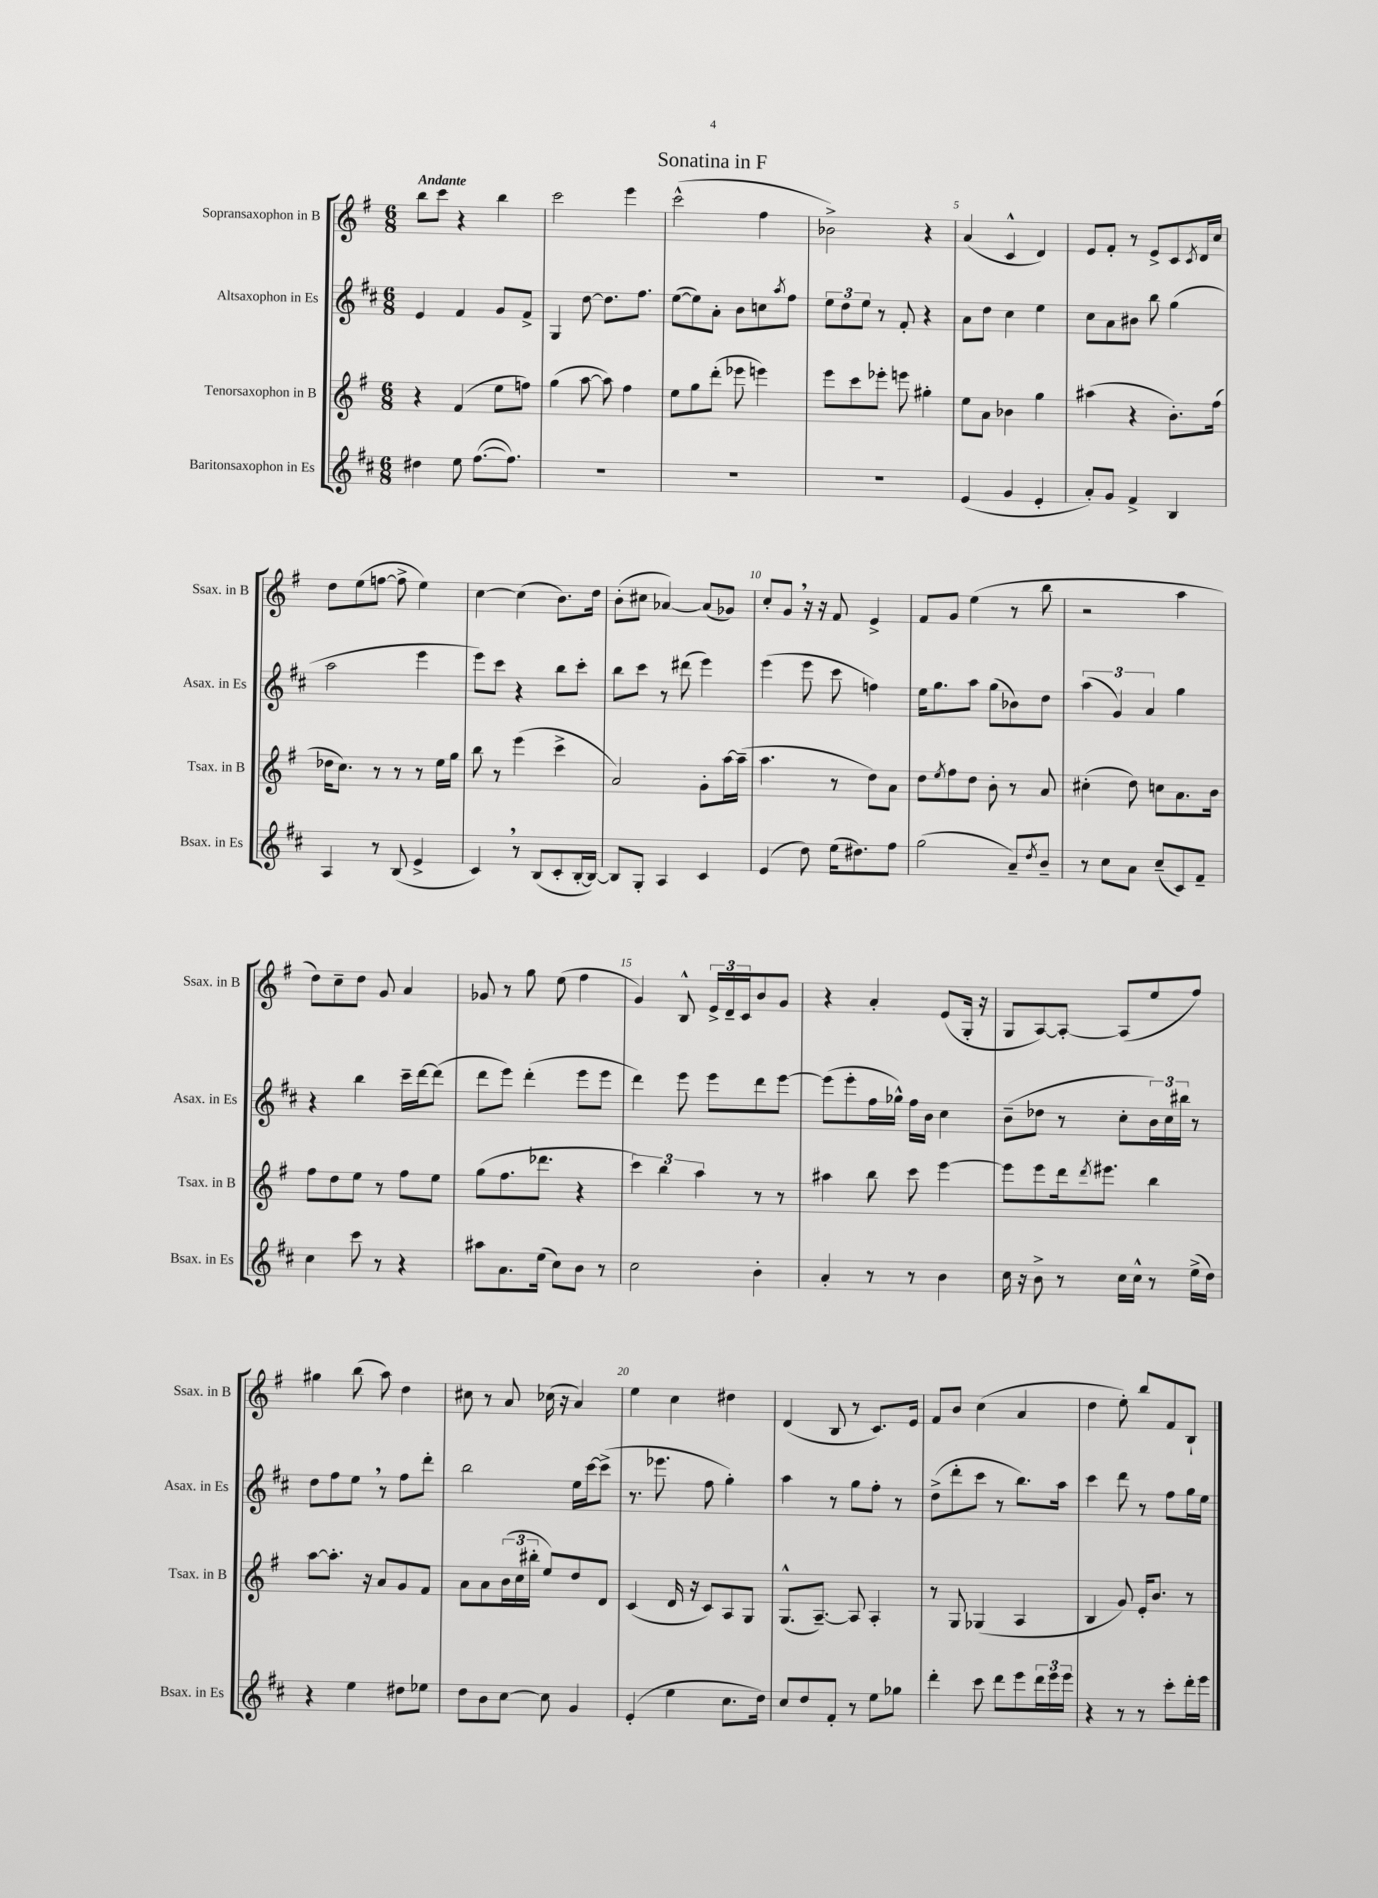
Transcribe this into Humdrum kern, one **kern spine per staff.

**kern	**kern	**kern	**kern
*part4	*part3	*part2	*part1
*staff4	*staff3	*staff2	*staff1
*I"Baritonsaxophon in Es	*I"Tenorsaxophon in B	*I"Altsaxophon in Es	*I"Sopransaxophon in B
*I'Bsax. in Es	*I'Tsax. in B	*I'Asax. in Es	*I'Ssax. in B
*clefG2	*clefG2	*clefG2	*clefG2
*k[f#c#]	*k[f#]	*k[f#c#]	*k[f#]
*M6/8	*M6/8	*M6/8	*M6/8
=1	=1	=1	=1
!	!	!	!LO:TX:a:B:t=Andante
4dd#X\	4r	4e/	8bb\L
.	.	.	8ccc\J
8ee\	(4f#/	4f#/	4r
([8.ff#\L	.	.	.
.	8ee\L	8g/L	4bb\
8.ff#\J])	.	.	.
.	8ffn\J)	8f#^/J	.
=2	=2	=2	=2
2.r	(4gg\	4G/	2ccc\
.	[8aa\	[8dd\	.
.	8aa\])	8.dd\L]	.
.	4ff#\	.	4eee\
.	.	8.ff#\J	.
=3	=3	=3	=3
2.r	8ee\L	([8ee\L	(2ccc^^\
.	8gg\	8ee\])	.
.	(8ddd'\J	8a'\J	.
.	8eee-X\	8b\L	.
.	4eeen\)	8ccn\	4ff#\
.	.	8qaa/	.
.	.	8ff#\J	.
=4	=4	=4	=4
2.r	8eee\L	12ee\L	2b-X^\)
.	.	12dd\	.
.	8ccc\	.	.
.	.	12ee\J	.
.	8eee-X'\J	8r	.
.	8eeen\	8f#'/	.
.	4gg#X'\	4r	4r
=5	=5	=5	=5
(4e/	8ee\L	8a\L	(4a/
.	8a\J	8dd\J	.
4g/	4b-X\	4cc#\	4c^^/
4e'/	4gg\	4ee\	4d/)
=6	=6	=6	=6
8a'/L)	(4aa#X\	8cc#\L	8e/L
8g/J	.	8a\	8f#'/J
4f#^/	4r	8b#X\J	8r
.	.	8bb\	8e^/L
4B/	8.b'\L)	(4gg\	8c/
.	.	.	8qc/
.	.	.	16d/L
.	(16ff#\Jk	.	16cc/JJ
!!LO:LB:g=z
=7	=7	=7	=7
4A/	16dd-X\KL	2aa\	8dd\L
.	8.cc\J)	.	.
.	.	.	(8ee\
8r	8r	.	[8ffn\J
(8B/	8r	.	8ff^\]
4e^/	8r	4eee\	4ee\)
.	16ee\LL	.	.
.	16gg\JJ	.	.
=8	=8	=8	=8
4c#,/)	8bb\	8eee\L)	[4cc\
.	8r	8ccc#\J	.
8r	(4eee\	4r	(4cc\]
(8B/L	.	.	.
8c#'/	4ccc^\	8bb\L	8.b\L)
[16B'/L	.	8ccc#'\J	.
16B/JJ_)	.	.	16dd\Jk
=9	=9	=9	=9
8B/L]	2a/)	8bb\L	(8b'\L
8G'/J	.	8ccc#\J	8cc#X\J
4A/	.	8r	[4a-X/)
.	.	(8ddd#X\	.
4c#/	8g'\L	4eee\)	(8a-/L]
.	[16aa\L	.	8g-X/J)
.	(16aa~\JJ]	.	.
=10	=10	=10	=10
(4e/	4.aa\	(4eee\	8cc'/L
.	.	.	8g,/J
8dd\)	.	8eee\	16r
.	.	.	16r
(16ee\KL	8r	8ccc#\	8f#/
8.dd#X\)	.	.	.
.	8dd\L)	4ffn\)	4e^/
8ff#\J	8a\J	.	.
=11	=11	=11	=11
(2gg\	8dd\L	16ee\KL	8f#/L
.	.	8.gg\	.
.	8qee/	.	.
.	8ff#\	.	8g/J
.	8dd\J	8aa\J	(4ee\
.	8b'\	(8gg\L	.
8a~/L)	8r	8b-X\)	8r
8qdd/	.	.	.
8b~/J	8a/	8dd\J	8bb\
=12	=12	=12	=12
8r	(4cc#X'\	(6aa\	2r
8cc#\L	.	.	.
.	.	6g/)	.
8a\J	8dd\)	.	.
.	.	6a/	.
(8cc#~/L	8ccn\L	.	.
8c#/)	8.a\	4gg\	4aa\
8f#~/J	.	.	.
.	16b\Jk	.	.
!!LO:LB:g=z
=13	=13	=13	=13
4cc#\	8ff#\L	4r	8dd\L)
.	8dd\	.	8cc~\
8ccc#\	8ee\J	4bb\	8dd\J
8r	8r	.	8g/
4r	8ff#\L	16ccc#~\LL	4a/
.	.	[16ddd\J	.
.	8ee\J	(8ddd\J]	.
=14	=14	=14	=14
8aa#X\L	(8gg\L	8ddd\L	8g-X/
8.a\	8.ff#\	8eee\J)	8r
.	.	(4ddd'\	8gg\
(16ee\Jk	8.ddd-X\J	.	.
8cc#\L)	.	.	(8ee\
8b\J	4r	8eee\L	4ff#\
8r	.	8eee\J	.
=15	=15	=15	=15
2cc#\	6ccc\)	4ddd\)	4g/)
.	6bb\	.	.
.	.	8eee\	8B^^/
.	6aa\	.	.
.	.	8eee\L	24e^/LL
.	.	.	24d~/
.	.	.	24c/J
4b'\	8r	8ddd\	8b/
.	8r	[8eee\J	8g/J
=16	=16	=16	=16
4a'/	4aa#X\	(8eee\L]	4r
.	.	8eee'\	.
8r	8bb\	16ff#\L	4a'/
.	.	16gg-X^^\JJ)	.
8r	8ccc\	16ff#\LL	.
.	.	16b\JJ	.
4b\	[4eee\	4cc#\	(8e/L
.	.	.	16G'/Jk
.	.	.	16r
=17	=17	=17	=17
16cc#\	8eee\L]	(8b~\L	8G/L
16r	.	.	.
8b^\	8eee\	8dd-X\J	[8A/)
8r	16ddd\k	8r	8A'/J_
.	8qddd/	.	.
.	8.eee#X\J	.	.
16cc#\LL	.	8cc#'\L	(8A/L]
16cc#^^\JJ	.	.	.
8r	4bb\	24b\L)	8ee/
.	.	24cc#\	.
.	.	24bb#X\JJ	.
(16ee^\LL	.	8r	8ff#/J)
16dd\JJ)	.	.	.
!!LO:LB:g=z
=18	=18	=18	=18
4r	[8aa\L	8dd\L	4gg#X\
.	8.aa'\J]	8ff#\	.
4ee\	.	8ee,\J	(8bb\
.	16r	.	.
.	8a/L	8r	8aa\)
8dd#X\L	8g/	8ff#\L	4dd\
8ee-X\J	8f#/J	8ddd'\J	.
=19	=19	=19	=19
8dd\L	8a\L	2bb\	8cc#X\
8b\	8a\	.	8r
[8cc#\J	(24b\L	.	8a/
.	24cc\	.	.
.	24bb#X'\JJ	.	.
8cc#\]	8ee/L)	.	(16cc-X\
.	.	.	16r
4g/	8dd/	16ee\LL	4a/)
.	.	[16ccc#\J	.
.	8d/J	(8ccc#^\J]	.
=20	=20	=20	=20
(4e'/	(4c/	8.r	4ee\
.	.	8.eee-X\	.
4ee\	16d/	.	4cc\
.	16r	.	.
.	8c/L)	8ff#\	.
8.cc#\L	8A/	4gg'\)	4dd#X\
.	8G/J	.	.
16dd\Jk)	.	.	.
=21	=21	=21	=21
8cc#/L	(8.G^^/L	4aa\	(4d/
8dd/	.	.	.
.	[8.A~/J)	.	.
8f#'/J	.	8r	8B/
8r	8A/]	8gg\L	8r
8ee\L	4A'/	8ff#'\J	8.c/L)
8gg-X\J	.	8r	.
.	.	.	16e/Jk
=22	=22	=22	=22
4ddd'\	8r	(8dd^\L	8f#/L
.	8G/	8ddd'\	8b/J
8ccc#\	(4G-X/	8ccc#\J	(4cc\
8ddd\L	.	8r	.
8eee\	4A/	8.bb\L)	4a/
24ddd\L	.	.	.
24eee\	.	.	.
.	.	16aa\Jk	.
24eee\JJ	.	.	.
=23	=23	=23	=23
4r	4B/	4ccc#\	4dd\
8r	8g/)	8ddd\	8ee'\)
8r	16e'/KL	8r	8bb/L
.	8.b/J	.	.
8ccc#'\L	.	8ff#\L	8f#/
16ddd'\L	8r	16gg\L	8B`/J
16eee\JJ	.	16ee\JJ	.
==	==	==	==
*-	*-	*-	*-
